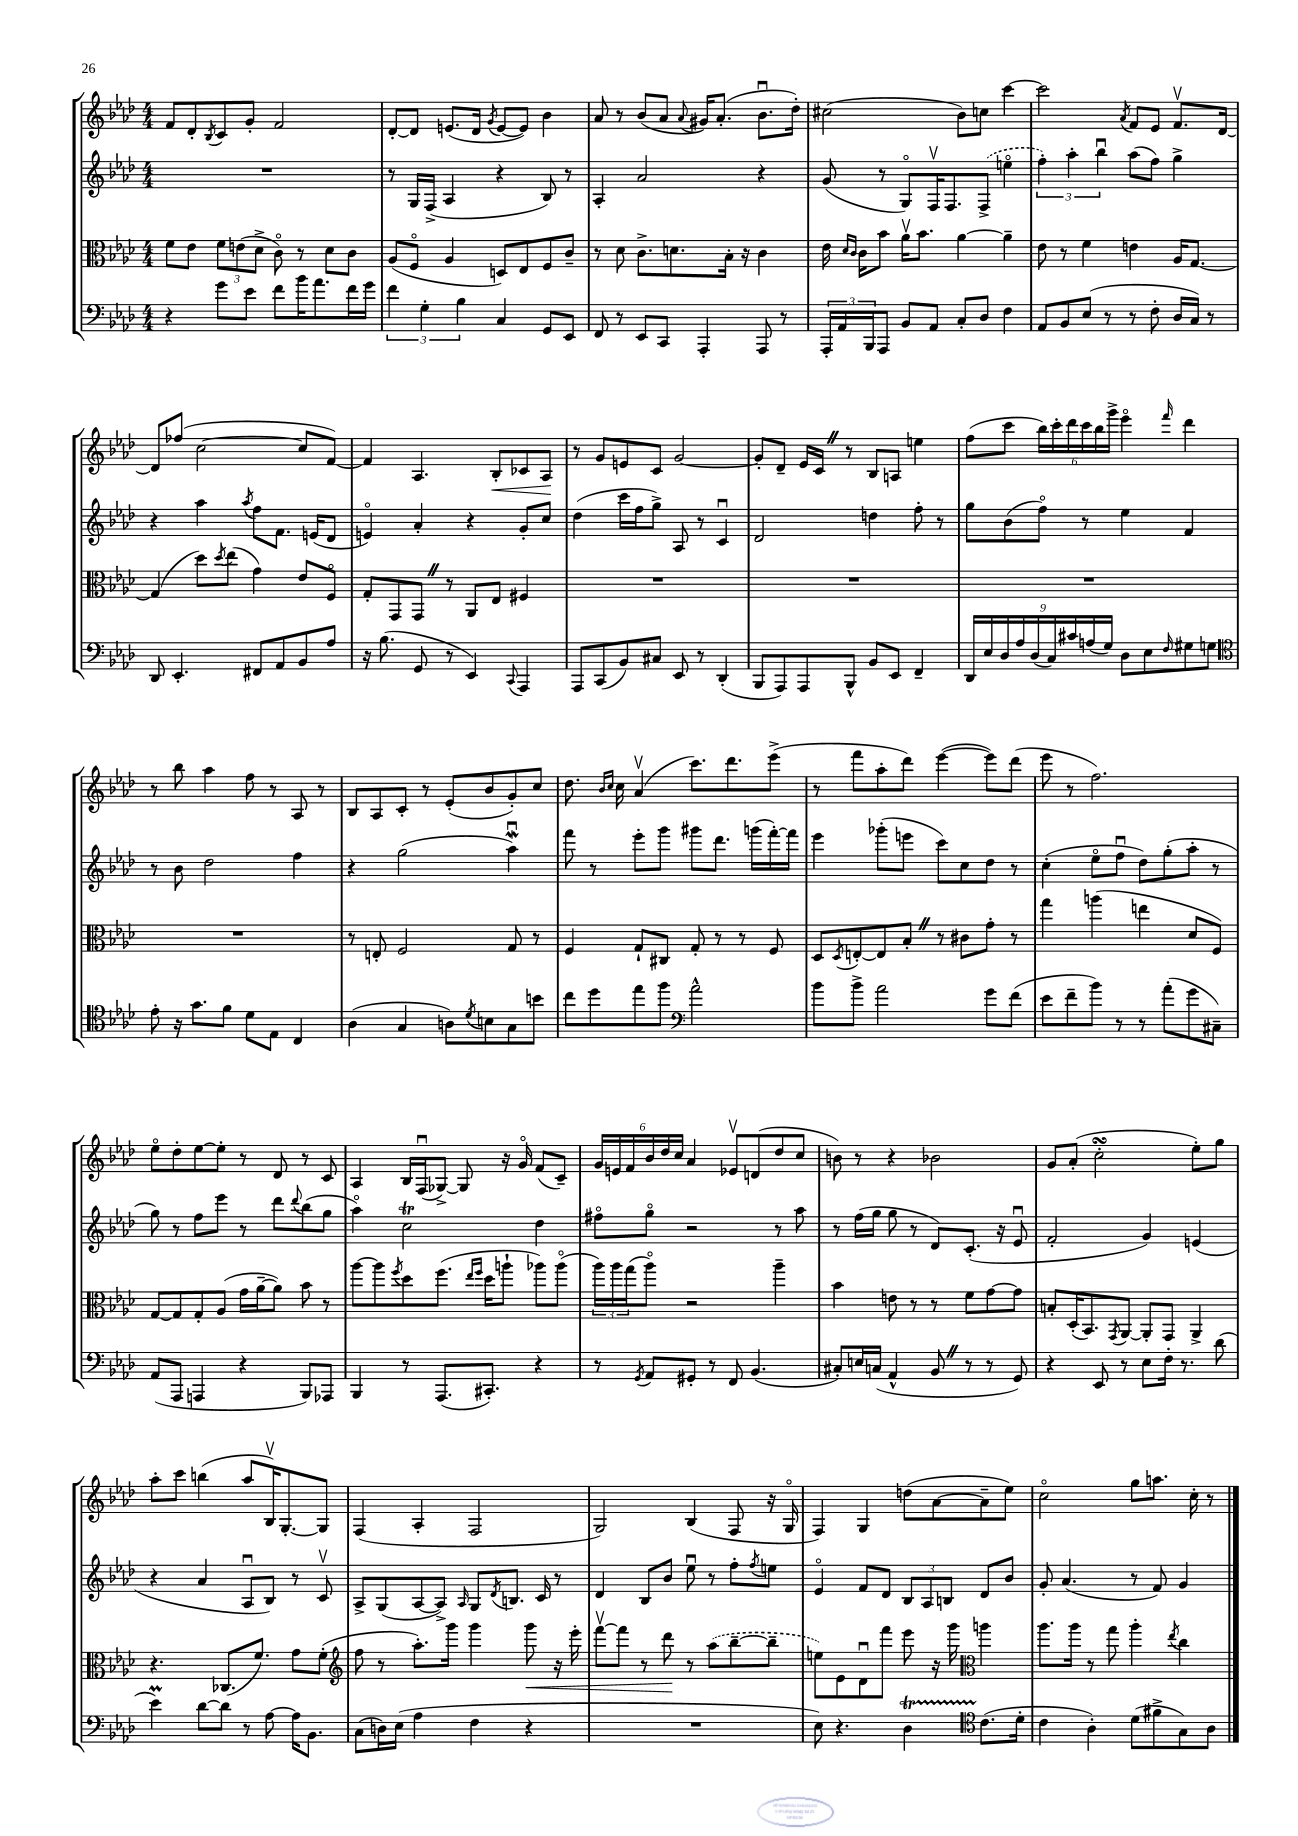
<<
\new StaffGroup <<
\new Staff = "s0" {
    \clef treble \key aes \major \numericTimeSignature \time 4/4
    f'8 des'8-. \acciaccatura { bes8 } c'8 g'8-. f'2 |
    des'8~-. des'8 e'8.( des'16 \acciaccatura { g'8 } e'8~ e'8) bes'4 |
    aes'8 r8 bes'8( aes'8 \appoggiatura { aes'8 } gis'16) aes'8.-.( bes'8.\downbow des''16-.) |
    cis''2( bes'8) c''8 c'''4~ |
    c'''2 \acciaccatura { aes'8 } f'8 ees'8 f'8.\upbow des'16~ |
    des'8 fes''8( c''2~ c''8 f'8~) |
    f'4 aes4. bes8-.\< ces'8 aes8\! |
    r8 g'8 e'8 c'8 g'2~ |
    g'8-. des'8-- ees'16 c'16 \once \override BreathingSign.text = \markup { \musicglyph "scripts.caesura.straight" } \breathe r8 bes8 a8 e''4 |
    f''8( c'''8 \tuplet 6/4 { bes''16) c'''16-. des'''16 c'''16 bes''16 g'''16-> } ees'''4\flageolet \grace { f'''16 } des'''4 |
    r8 bes''8 aes''4 f''8 r8 aes8 r8 |
    bes8 aes8 c'8-. r8 ees'8-.( bes'8 g'8-.) c''8 |
    des''8. \grace { bes'16 c''16 } c''16 aes'4\upbow( c'''8.) des'''8. ees'''8->( |
    r8 f'''8 aes''8-. des'''8) ees'''4~( ees'''8) des'''8( |
    ees'''8 r8 f''2.) |
    ees''8\flageolet des''8-. ees''8~ ees''8-. r8 des'8 r8 c'8 |
    aes4 bes16 f16\downbow( ges8~->) ges8 r16 g'16\flageolet f'8( c'8--) |
    \tuplet 6/4 { g'16 e'16 f'16 bes'16 des''16 c''16 } aes'4 ees'8\upbow d'8( des''8 c''8 |
    b'8) r8 r4 bes'2 |
    g'8 aes'8-.( c''2-.\turn ees''8-.) g''8 |
    aes''8-. c'''8 b''4( aes''8 bes16\upbow) g8.~-. g8 |
    f4( aes4-. f2 |
    g2) bes4( f8 r16 g16\flageolet |
    f4) g4 d''8( aes'8~ aes'8-- ees''8) |
    c''2\flageolet g''8 a''8. c''16-. r8 \bar "|." |
}
\new Staff = "s1" {
    \clef treble \key aes \major \numericTimeSignature \time 4/4
    R1 |
    r8 g16 f16->( aes4 r4 bes8) r8 |
    aes4-. aes'2 r4 |
    g'8( r8 g8\flageolet) f16\upbow f8. \once \slurDashed f8->( e''4\flageolet |
    \tuplet 3/2 { f''4-.) aes''4-. bes''4\downbow } aes''8( f''8) g''4-> |
    r4 aes''4 \acciaccatura { aes''8 } f''8 f'8. e'16( des'8 |
    e'4\flageolet) aes'4-. r4 g'8-. c''8 |
    des''4( c'''16 f''16 g''8->) aes8 r8 c'4\downbow |
    des'2 d''4 f''8-. r8 |
    g''8 bes'8( f''8\flageolet) r8 ees''4 f'4 |
    r8 bes'8 des''2 f''4 |
    r4 g''2( aes''4\downbow\mordent) |
    f'''8 r8 ees'''8-. g'''8 gis'''8 des'''8. g'''16( f'''16~-.) f'''16 |
    ees'''4 ges'''8-.( e'''8 c'''8) c''8 des''8 r8 |
    c''4-.( ees''8\flageolet f''8\downbow des''8) g''8-.( aes''8-. r8 |
    g''8) r8 f''8 ees'''8 r8 des'''8 \appoggiatura { des'''8 } bes''8( g''8 |
    aes''4\flageolet) c''2\trill des''4 |
    fis''8\flageolet g''8\flageolet r2 r8 aes''8 |
    r8 f''16( g''16 g''8 r8 des'8) c'8.-.( r16 ees'8\downbow |
    f'2-. g'4) e'4( |
    r4 aes'4 aes8\downbow bes8) r8 c'8\upbow |
    aes8-> g8( aes8~ aes8->) \grace { aes16 } g8 \acciaccatura { des'8 } b8. c'16 r8 |
    des'4 bes8 bes'8 ees''8\downbow r8 f''8-. \acciaccatura { f''8 } e''8 |
    ees'4\flageolet f'8 des'8 \tuplet 3/2 { bes8 aes8 b8 } des'8 bes'8 |
    g'8-. aes'4.( r8 f'8) g'4 \bar "|." |
}
\new Staff = "s2" {
    \clef alto \key aes \major \numericTimeSignature \time 4/4
    f'8 ees'8 \tuplet 3/2 { f'8 e'8( des'8-> } c'8\flageolet) r8 des'8 c'8 |
    aes8( f8\flageolet aes4 d8) ees8 f8 c'8-- |
    r8 des'8 c'8.-> d'8. bes16-. r16 c'4 |
    ees'16 \grace { des'16 c'16 } c'16 bes'8 aes'16\upbow bes'8. aes'4~ aes'4-- |
    ees'8 r8 f'4 e'4 aes16 g8.~ |
    g4( des''8) \acciaccatura { des''8 } ees''8( g'4) ees'8 f8\flageolet |
    g8-. g,8 g,8 \once \override BreathingSign.text = \markup { \musicglyph "scripts.caesura.straight" } \breathe r8 aes,8 ees8 fis4 |
    R1 |
    R1 |
    R1 |
    R1 |
    r8 e8-. f2 g8 r8 |
    f4 g8-! cis8 g8-. r8 r8 f8 |
    des8 \acciaccatura { des8 } e8~-. e8 bes8-. \once \override BreathingSign.text = \markup { \musicglyph "scripts.caesura.straight" } \breathe r8 cis'8 g'8-. r8 |
    g''4 a''4( e''4 des'8 f8) |
    g8~ g8 g8-. aes8( g'16 aes'16~-- aes'8) bes'8 r8 |
    aes''8~ aes''8 \acciaccatura { f''8 } des''8 f''8.( \grace { ees''16 f''16 } des''16 a''8-! aes''8) aes''8\flageolet( |
    \tuplet 3/2 { aes''16) aes''16 g''16( } aes''8\flageolet) r2 aes''4-- |
    bes'4 e'8 r8 r8 f'8 g'8~ g'8 |
    b8-. des16-.( bes,8.) \acciaccatura { g,8 } aes,8~ aes,8-. g,8 aes,4-> |
    r4. ces8.( f'8.) g'8 f'8-.( |
    \clef treble f''8 r8 aes''8.-.) g'''16 g'''4 g'''8\< r16 ees'''16-. |
    f'''8~\upbow f'''8 r8 des'''8\! r8 \once \slurDashed aes''8( bes''8~-- bes''8-- |
    e''8) ees'8 des'8\downbow f'''8 ees'''8 r16 g'''16 \clef alto a''4 |
    aes''8. aes''16 r8 g''8 aes''4-. \acciaccatura { ees''8 } c''4 \bar "|." |
}
\new Staff = "s3" {
    \clef bass \key aes \major \numericTimeSignature \time 4/4
    r4 g'8 ees'8 f'8 bes'16 aes'8. f'16 g'16 |
    \tuplet 3/2 { f'4 g4-. bes4 } c4 g,8 ees,8 |
    f,8 r8 ees,8 c,8 aes,,4-. aes,,8 r8 |
    \tuplet 3/2 { aes,,16-. aes,16 bes,,16 } aes,,8 bes,8 aes,8 c8-. des8 f4 |
    aes,8 bes,8 ees8( r8 r8 f8-. des16 c16) r8 |
    des,8 ees,4.-. fis,8 aes,8 bes,8 aes8 |
    r16 bes8.( g,8 r8 ees,4) \appoggiatura { c,8 } aes,,4 |
    aes,,8 c,8( bes,8) cis8 ees,8 r8 des,4-.( |
    bes,,8 aes,,8) aes,,8 bes,,8-^ bes,8 ees,8 f,4-- |
    \tuplet 9/8 { des,16 ees16 des16 aes16 des16( c16) cis'16 a16( g16) } des8 ees8 \grace { f16 } gis8 g8 |
    \clef tenor ees'8-. r16 g'8. f'8 des'8 ees8 c4 |
    aes4( g4 a8) \acciaccatura { des'8 } b8 g8 b'8 |
    c''8 des''8 ees''8 f''8 \clef bass aes'2-^ |
    bes'8 bes'8-> aes'2 g'8 f'8( |
    ees'8 f'8-- bes'8) r8 r8 aes'8-.( g'8 cis8--) |
    aes,8( aes,,8 a,,4 r4 bes,,8) aes,,8 |
    bes,,4 r8 aes,,8.( cis,8.-.) r4 |
    r8 \acciaccatura { g,8 } aes,8 gis,8-. r8 f,8 bes,4.( |
    cis8-.) e16 c16( aes,4-^ bes,8 \once \override BreathingSign.text = \markup { \musicglyph "scripts.caesura.straight" } \breathe r8 r8 g,8) |
    r4 ees,8 r8 ees8 f16-. r8. des'8( |
    ees'4\prall) des'8~ des'8 r8 aes8~ aes16 bes,8. |
    c8( d16) ees16( aes4 f4 r4 |
    R1 |
    ees8) r4. des4\startTrillSpan \clef tenor c'8.\stopTrillSpan( des'16-. |
    c'4 aes4-.) des'8( fis'8-> g8) aes8 \bar "|." |
}
>>
>>
\layout { \context { \Score \remove "Bar_number_engraver" } }
